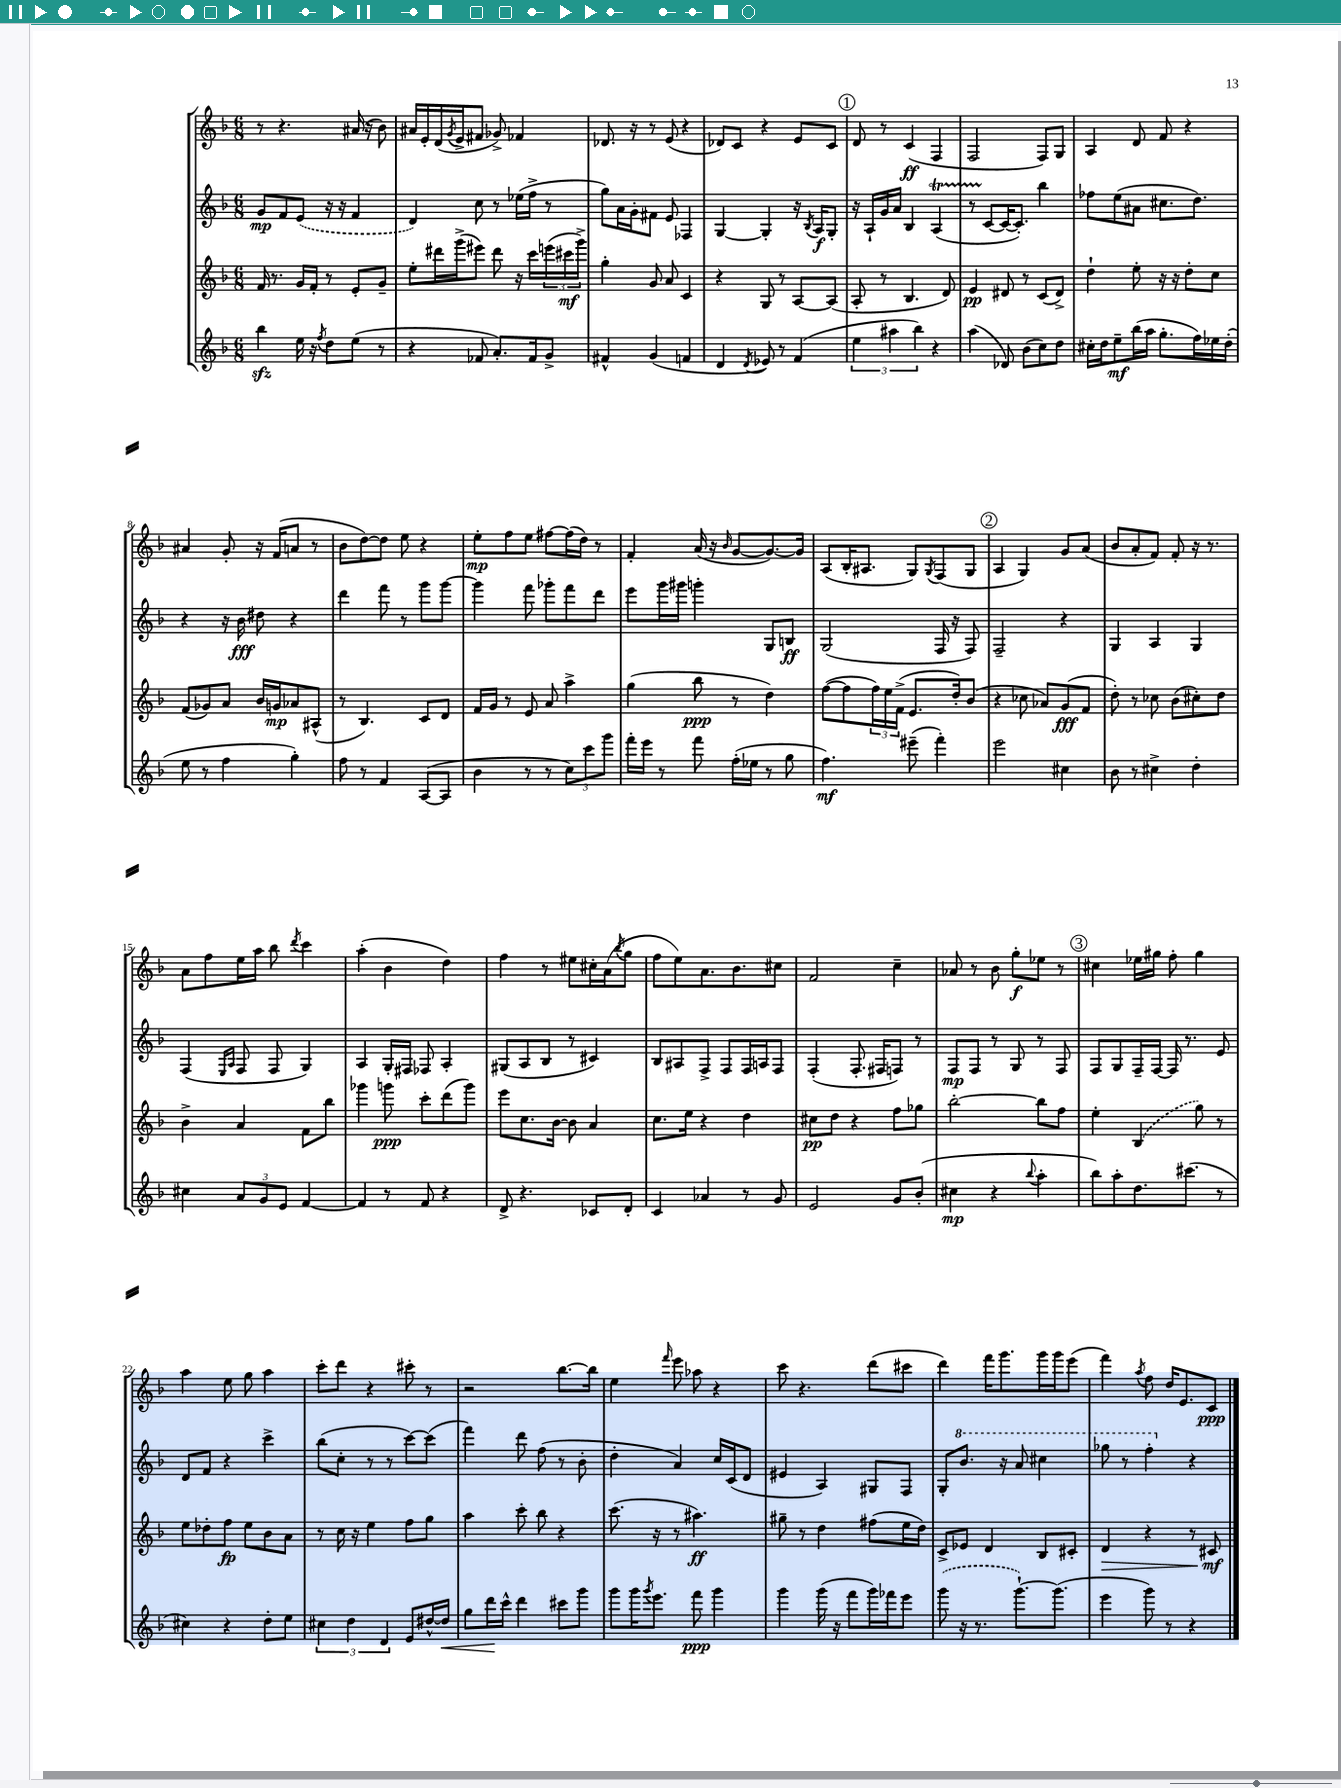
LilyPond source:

<<
\new StaffGroup <<
\new Staff = "s0" {
    \clef treble \key f \major \numericTimeSignature \time 6/8
    r8 r4. ais'16( r16 bes'8) |
    ais'16 e'16-. d'16( \acciaccatura { g'8 } e'16-> fis'8 ges'8->) fes'4 |
    des'8. r16 r8 e'8( r4 |
    des'8) c'8 r4 e'8 c'8 |
    \mark \markup { \circle "1" } d'8 r8 c'4\ff( f4 |
    f2 f8) g8 |
    a4 d'8 f'8 r4 |
    ais'4 g'8-. r16 f'16( a'8 r8 |
    bes'8 d''8~) d''8 e''8 r4 |
    e''8-.\mp f''8 e''8 fis''8~ fis''16( d''16) r8 |
    f'4-. a'16( r16 \grace { bes'16 } g'8~ g'8.~) g'16 |
    a8( bes16-. ais8. g8) \acciaccatura { g8 } f8( g8 |
    \mark \markup { \circle "2" } a4 g4) g'8 a'8( |
    bes'8 a'8-. f'8) f'8-. r16 r8. |
    a'8 f''8 e''16 a''16 bes''8 \acciaccatura { d'''8 } c'''4 |
    a''4-.( bes'4 d''4) |
    f''4 r8 eis''8 cis''16-. a'16( \acciaccatura { bes''8 } g''8 |
    f''8 e''8) a'8. bes'8. cis''8 |
    f'2 c''4-- |
    aes'8 r8 bes'8 g''8-.\f ees''8 r8 |
    \mark \markup { \circle "3" } cis''4 ees''16 gis''16 f''8-. gis''4 |
    a''4 e''8 g''8 a''4 |
    c'''8-. d'''8 r4 cis'''8-. r8 |
    r2 bes''8.~ bes''16 |
    e''4 \grace { f'''16 } e'''8 aes''8 r4 |
    c'''8 r4. d'''8( cis'''8 |
    d'''4) f'''16 g'''8. g'''16 g'''16 e'''8( |
    f'''4) \acciaccatura { a''8 } f''8 d''16 e'8. c'8\ppp \bar "|." |
}
\new Staff = "s1" {
    \clef treble \key f \major \numericTimeSignature \time 6/8
    g'8\mp f'8 \once \slurDashed e'8( r16 r16 f'4 |
    d'4) c''8 r8 ees''16( f''16-> r8 |
    g''8) a'16 g'16-. fis'8 e'8 fes4 |
    g4~ g4-. r16 \acciaccatura { bes8 } a16\f g8-. |
    \mark \markup { \circle "1" } r16 a16-! g'16 a'16 bes4 a4\startTrillSpan( |
    r8 c'8~\stopTrillSpan c'16~ c'8.-.) bes''4 |
    fes''8 e''8( ais'8 cis''8. d''8.) |
    r4 r16 bes'16\fff dis''8 r4 |
    d'''4 f'''8 r8 g'''8 g'''8~ |
    g'''4 f'''8 ges'''8-. f'''8 d'''8 |
    e'''8 g'''16 gis'''16 g'''4-. g8 b8\ff |
    g2( f16 r16 f8) |
    \mark \markup { \circle "2" } f2-- r4 |
    g4 a4 g4 |
    f4( \grace { e16 a16 } f8 f8 g4) |
    a4 g16-. fis16 fes8 a4-. |
    gis8( a8 bes8 r8 cis'4) |
    bes8 ais8 f8-> f8 f16 a16 f8 |
    f4-.( f8.-. fis16 f8) r8 |
    f8\mp f8 r8 g8 r8 f8 |
    \mark \markup { \circle "3" } f8 g8 f16-- f16~ f16 r8. e'8 |
    d'8 f'8 r4 c'''4-> |
    bes''8( c''8-. r8 r8 c'''8~) c'''8( |
    f'''4) d'''8 f''8( r8 bes'8-. |
    d''4-. a'4) c''16 c'16( d'8 |
    eis'4 a4) gis8 f8 |
    g8-. \ottava #1 bes''8. r16 a''8 cis'''4 |
    ges'''8 r8 f'''4-. \ottava #0 r4 \bar "|." |
}
\new Staff = "s2" {
    \clef treble \key f \major \numericTimeSignature \time 6/8
    f'16 r8. g'16 f'16-. r8 e'8-. g'8-- |
    e''8-. dis'''16 g'''16->( eis'''8) dis'''8 r16 c'''16 \tuplet 3/2 { e'''16( cis'''16\mf g'''16->) } |
    g''4-. g'8 a'8 c'4 |
    r4 g8 r8 a8~ a8( |
    \mark \markup { \circle "1" } a8-. r8 bes4. d'8) |
    e'4\pp dis'8 r8 c'8( dis'8->) |
    d''4-! e''8-. r16 r16 d''8-. c''8 |
    f'8( ges'8) a'8 bes'16 g'16\mp aes'8 ais8-^( |
    r8 bes4.) c'8 d'8 |
    f'16 g'16 r8 e'8 a'8 a''4-> |
    g''4( bes''8\ppp r8 d''4) |
    f''8~( f''8 \tuplet 3/2 { f''16) e''16 f'16->( } e'8. d''16-.) bes'8( |
    \mark \markup { \circle "2" } r4 ces''8 aes'8) g'8\fff( f'8 |
    d''8-.) r8 ces''8 bes'8( cis''8-.) d''8 |
    bes'4-> a'4 f'8 bes''8 |
    ges'''4 g'''8\ppp c'''8-. d'''8( g'''8) |
    e'''8 c''8. bes'16~ bes'8 a'4 |
    c''8. e''16 r4 d''4 |
    cis''8\pp d''8 r4 f''8 ges''8 |
    bes''2~-. bes''8 f''8 |
    \mark \markup { \circle "3" } e''4-. \once \slurDashed bes4( g''8) r8 |
    e''8 des''8-. f''8\fp e''8 bes'8 a'8 |
    r8 c''16 r16 e''4 f''8 g''8 |
    a''4 c'''8-. bes''8 r4 |
    c'''8.( r16 r8 ais''4.\ff) |
    gis''8-- r8 d''4 fis''8( e''16 d''16) |
    c'8-> ees'8 d'4 bes8 cis'8-. |
    d'4\> r4 r8 cis'8\mf\! \bar "|." |
}
\new Staff = "s3" {
    \clef treble \key f \major \numericTimeSignature \time 6/8
    bes''4\sfz e''16 r16 \acciaccatura { f''8 } d''8 e''8( r8 |
    r4 fes'8 a'8.-.) fes'16 g'8-> |
    fis'4-^ g'4( f'4 |
    d'4 \acciaccatura { d'8 } ees'8) r8 f'4( |
    \mark \markup { \circle "1" } \tuplet 3/2 { e''4 ais''4 bes''4) } r4 |
    a''4( des'8) bes'8( c''8) d''8 |
    cis''16-. d''16 e''8--\mf bes''16( a''16 g''8.-. f''16) ees''16 d''16-.( |
    e''8 r8 f''4 g''4-.) |
    f''8 r8 f'4 a8~( a8 |
    bes'4 r8 r8 \tuplet 3/2 { c''8) c'''8 g'''8 } |
    f'''16-. e'''16 r8 f'''8 f''16-.( ees''16 r8 g''8 |
    f''4.\mf) eis'''8--( f'''4-.) |
    \mark \markup { \circle "2" } e'''2 cis''4 |
    bes'8 r8 cis''4-> d''4-. |
    cis''4 \tuplet 3/2 { a'8 g'8 e'8 } f'4~ |
    f'4 r8 f'8 r4 |
    d'8-> r4. ces'8 d'8-. |
    c'4 aes'4 r8 g'8 |
    e'2 g'8 bes'8-.( |
    cis''4\mp r4 \appoggiatura { bes''8 } a''4-. |
    \mark \markup { \circle "3" } bes''8) a''8-. d''8. cis'''8.( r8 |
    cis''4) r4 d''8-. e''8 |
    \tuplet 3/2 { cis''4 d''4 d'4 } e'8 dis''16~-^ dis''16\< |
    g''8 d'''16\! c'''16-^ d'''4 cis'''8 g'''8 |
    g'''8 g'''16 \acciaccatura { g'''8 } e'''8. f'''8\ppp g'''4 |
    g'''4 g'''16( r16 f'''8 g'''16) fes'''16 e'''8 |
    \once \slurDashed g'''8( r16 r8. g'''8.~-!) g'''8.( |
    e'''4 g'''8) r8 r4 \bar "|." |
}
>>
>>
